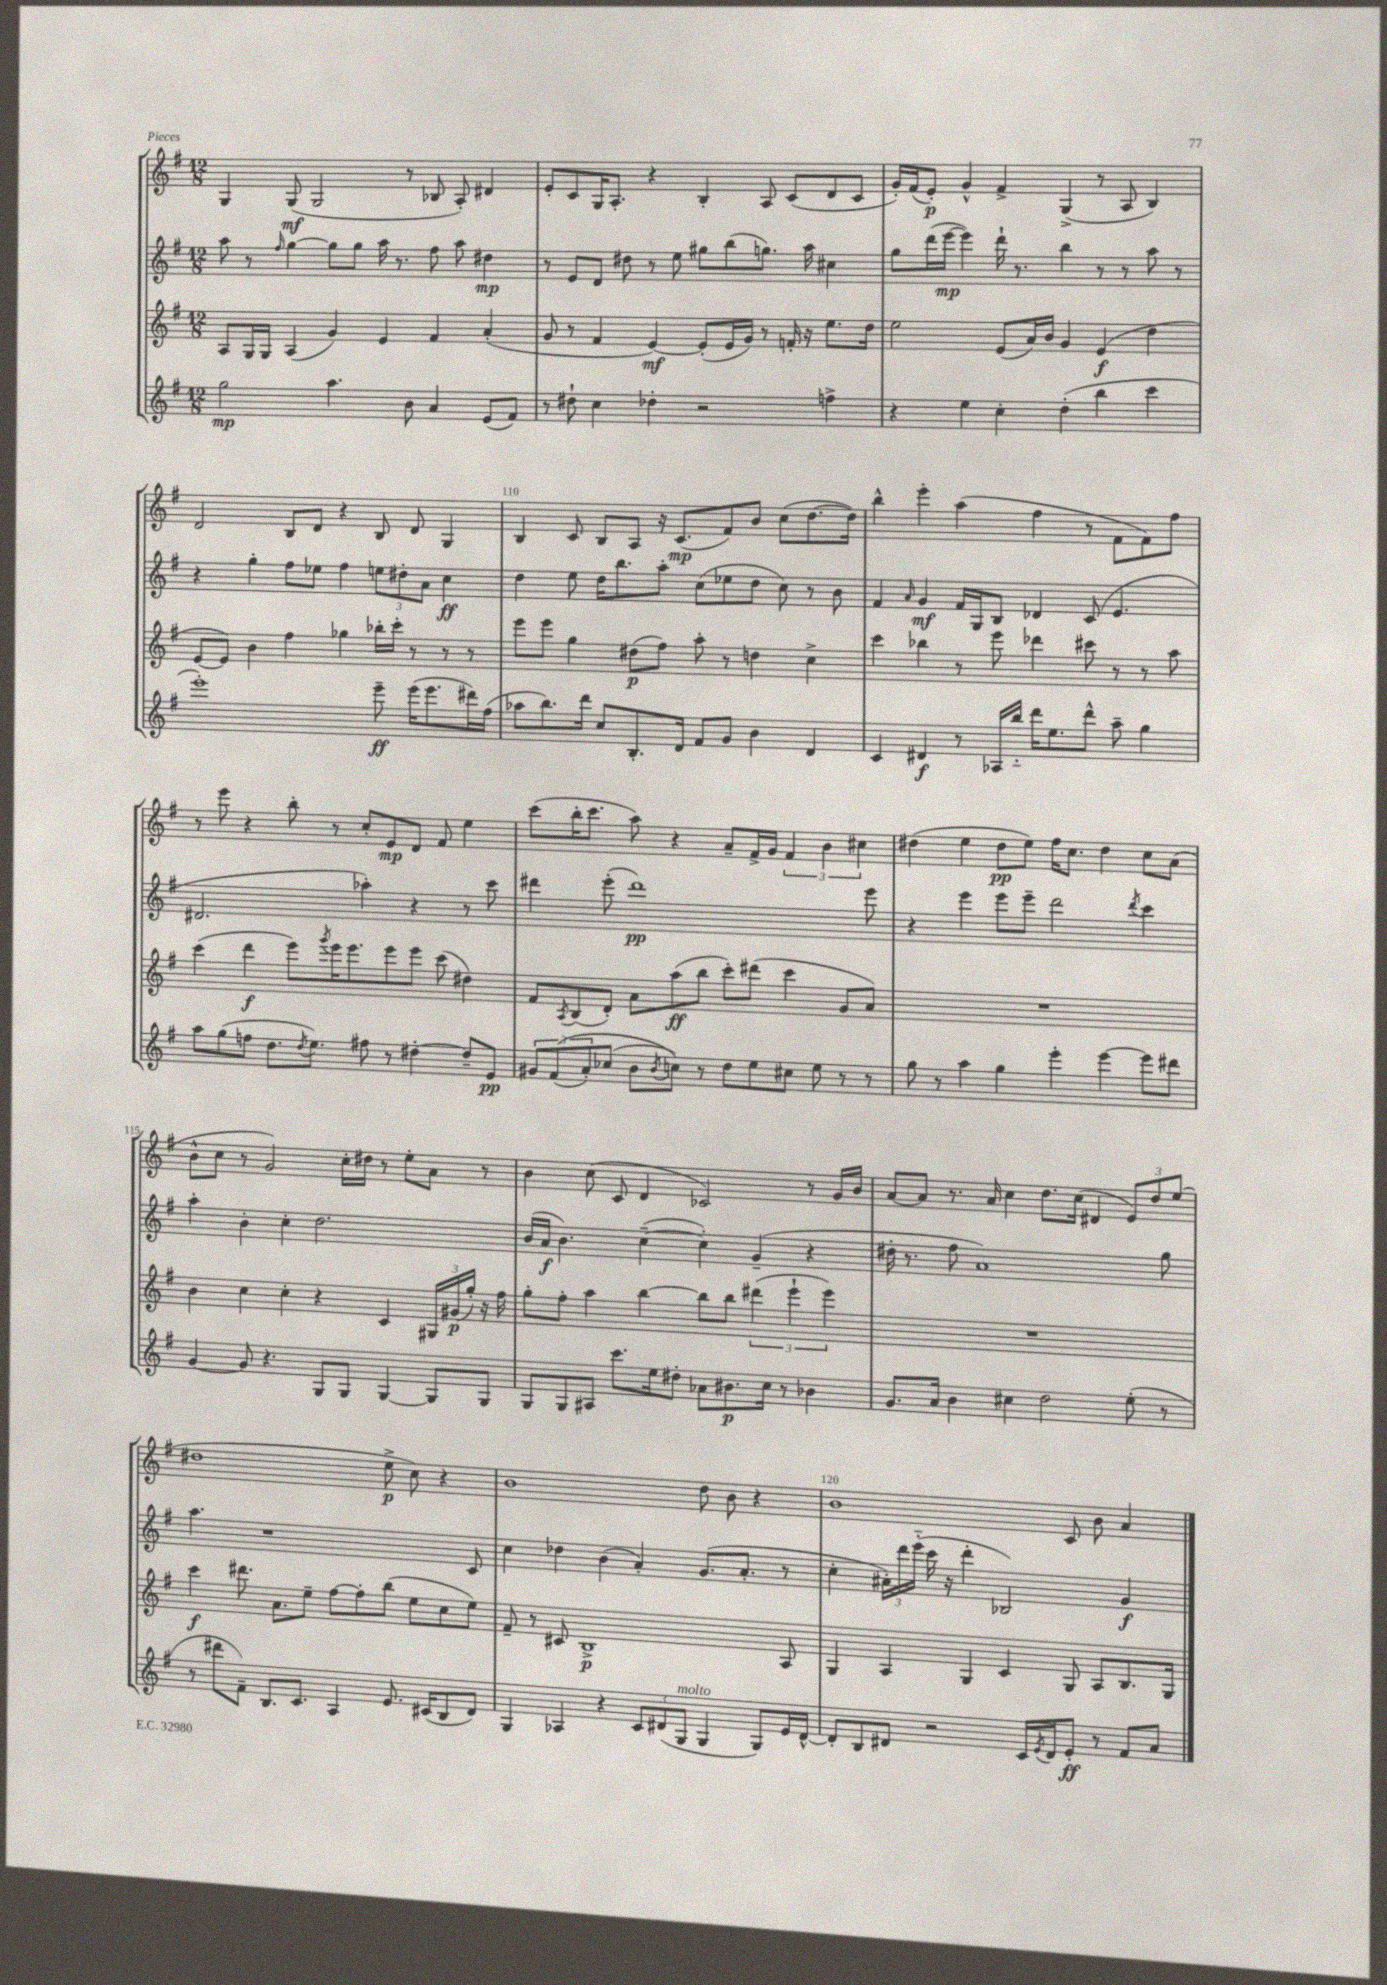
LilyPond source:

<<
\new StaffGroup <<
\new Staff = "s0" {
    \clef treble \key g \major \numericTimeSignature \time 12/8
    g4 g8\mf( g2 r8 bes8 a8-.) dis'4 |
    e'8-. c'8 g16 a8.-. r4 b4-. a8 c'8( d'8 c'8 |
    g'16-.) fis'16( e'8-.\p) g'4-^ fis'4-> g4->( r8 a8 b4) |
    d'2 b8 d'8 r4 b8 d'8 g4 |
    b4 c'8 b8 a8 r16 c'8.\mp( fis'8) b'8 c''8( d''8.~ d''16) |
    b''4-^ e'''4-. a''4( fis''4 r8 fis'8 fis'8) fis''8 |
    r8 e'''8 r4 b''8-. r8 c''8-. e'8\mp d'8 fis'8 e''4 |
    c'''8( b''16-. c'''8. a''8) r4 a'8-- fis'16-> g'16 \tuplet 3/2 { fis'4 b'4 cis''4 } |
    dis''4( e''4 dis''8\pp e''8) fis''16 c''8. dis''4 c''8 a'8( |
    b'8-^ c''8 r8 g'2) c''16-. dis''16 r8 e''8-. a'8 r8 |
    b'4 c''8( c'8 d'4 ces'2) r8 g'16 b'16 |
    a'8~ a'8 r8. a'16 c''4 d''8. c''16( dis'4 \tuplet 3/2 { e'8) d''8 e''8( } |
    dis''1 e''8->\p c''8) r4 |
    b'1 d''8 b'8 r4 |
    b'1 c'8 b'8 a'4 \bar "|." |
}
\new Staff = "s1" {
    \clef treble \key g \major \numericTimeSignature \time 12/8
    a''8 r8 \grace { fis''16 } g''4~ g''8 g''8 a''16 r8. fis''8 a''8 dis''4\mp |
    r8 e'8 d'8 dis''8 r8 e''8 gis''8 b''8( g''8.) a''16 cis''4 |
    g''8 d'''16( e'''16~\mp e'''4) d'''16-! r8. b''4 r8 r8 a''8 r8 |
    r4 g''4-. fis''8 ees''8 fis''4 \tuplet 3/2 { e''8 dis''8-. a'8 } c''4\ff |
    d''4 e''8 d''16 b''8. a''8-. c''8( ees''8 d''8 c''8) r8 b'8 |
    fis'4 \grace { a'16 } g'4\mf fis'16 g16 b8 des'4 c'8( e'4. |
    dis'2. aes''4-.) r4 r8 c'''8 |
    dis'''4 e'''8-.( dis'''1\pp) e'''8 |
    r4 e'''4 e'''8 e'''8-- d'''2 \acciaccatura { d'''8 } c'''4 |
    a''4-. b'4-. c''4-. d''2. |
    b'16( a'16\f b'4.) c''4~--( c''4-.) g'4--( r4 |
    dis''16-. r8. fis''8 a'1) g''8 |
    a''4. r1 c'8 |
    c''4 des''4 b'4( a'4-.) g'8.( a'8.-. r8 |
    c''4-. \tuplet 3/2 { ais'16-.) d'''16 e'''16-_( } c'''16 r16 d'''4-. bes2) g'4\f \bar "|." |
}
\new Staff = "s2" {
    \clef treble \key g \major \numericTimeSignature \time 12/8
    a8 g16 g16 a4( g'4) e'4 fis'4 a'4-.( |
    g'8 r8 fis'4 e'4~\mf) e'8-.( e'16 g'16) r8 f'16-. r16 e''8. d''16 |
    e''2 e'8( a'16) b'16 g'4 e'4\f( d''4 |
    e'8~ e'8) b'4 fis''4 ges''4 bes''16-. c'''16-. r8 r8 r8 |
    e'''8 e'''8 g''4 dis''8\p( fis''8) a''8-. r8 d''4 c''4-> |
    c'''4 bes''4 r8 e'''8 des'''4 cis'''8 r8 r8 a''8 |
    c'''4( d'''4\f e'''8) \acciaccatura { g'''8 } e'''16 e'''8. e'''8 e'''8 c'''8( dis''4) |
    fis'8 \acciaccatura { a8 } b8( d'8-.) a'8 a''8\ff( b''8 c'''8-.) dis'''8( c'''4 g'8 a'8) |
    R1. |
    b'4 c''4 c''4-. r4 c'4 \tuplet 3/2 { gis16 gis'16\p( g''16-.) } r16 fis''16 |
    g''8-. fis''8-. a''4 b''4~ b''8 b''8 \tuplet 3/2 { dis'''4( e'''4-! e'''4) } |
    R1. |
    c'''4\f dis'''8. a'8. e''8-- fis''8~ fis''8-. b''8( e''8 c''8 e''8) |
    fis'8-- r8 cis'8 b1->\p a8 |
    g4 a4 g4 c'4 g8 a8 b8. g16 \bar "|." |
}
\new Staff = "s3" {
    \clef treble \key g \major \numericTimeSignature \time 12/8
    g''2\mp a''4. b'8 a'4 e'8( fis'8) |
    r8 dis''8-! c''4 des''4-. r2 f''4-> |
    r4 e''4 c''4-. d''4-.( b''4 c'''4 |
    e'''1-.) e'''8--\ff e'''16( e'''8. dis'''16) fis''16( |
    aes''8 b''8.) d'''16 c''8 b8.-. d'16 fis'8 g'8 b'4 d'4 |
    c'4 dis'4\f r8 aes16 b''16-_ d'''16 e''8. d'''8-^ a''8-- g''4 |
    a''8 g''8( f''8 d''8. \acciaccatura { d''8 } e''8.) fis''8 r8 dis''4~-. dis''8-- e'8\pp |
    \tuplet 3/2 { gis'8 fis'8(\( a'8-.) } ces''8( b'8 \acciaccatura { b'8 } c''8)\) r8 d''8 e''8 cis''8 e''8 r8 r8 |
    g''8 r8 a''4 g''4 e'''4-. e'''4~ e'''8 dis'''8 |
    g'4~ g'8 r4. g8 g8 g4~ g8 g8 |
    g8 g8 ais8 c'''8. e''16 dis''8-. aes'8 bis'8.\p c''16 r8 bes'4 |
    g'8. a'16 b'4 cis''4 d''2 e''8-.( r8 |
    r8 dis'''8 fis'8--) b8. c'8. a4 e'8. cis'16( b8 d'8) |
    g4 aes4 r4 \tuplet 3/2 { c'8 dis'8( g8^\markup { \italic "molto" } } g4 g8) e'16 dis'16~-^ |
    dis'8-. b8 dis'8 r2 c'16 \acciaccatura { e'8 } dis'16 e'8-.\ff r8 fis'8 a'8 \bar "|." |
}
>>
>>
\layout { \context { \Score currentBarNumber = #106 \override BarNumber.break-visibility = ##(#f #t #t) barNumberVisibility = #(every-nth-bar-number-visible 5) } }
